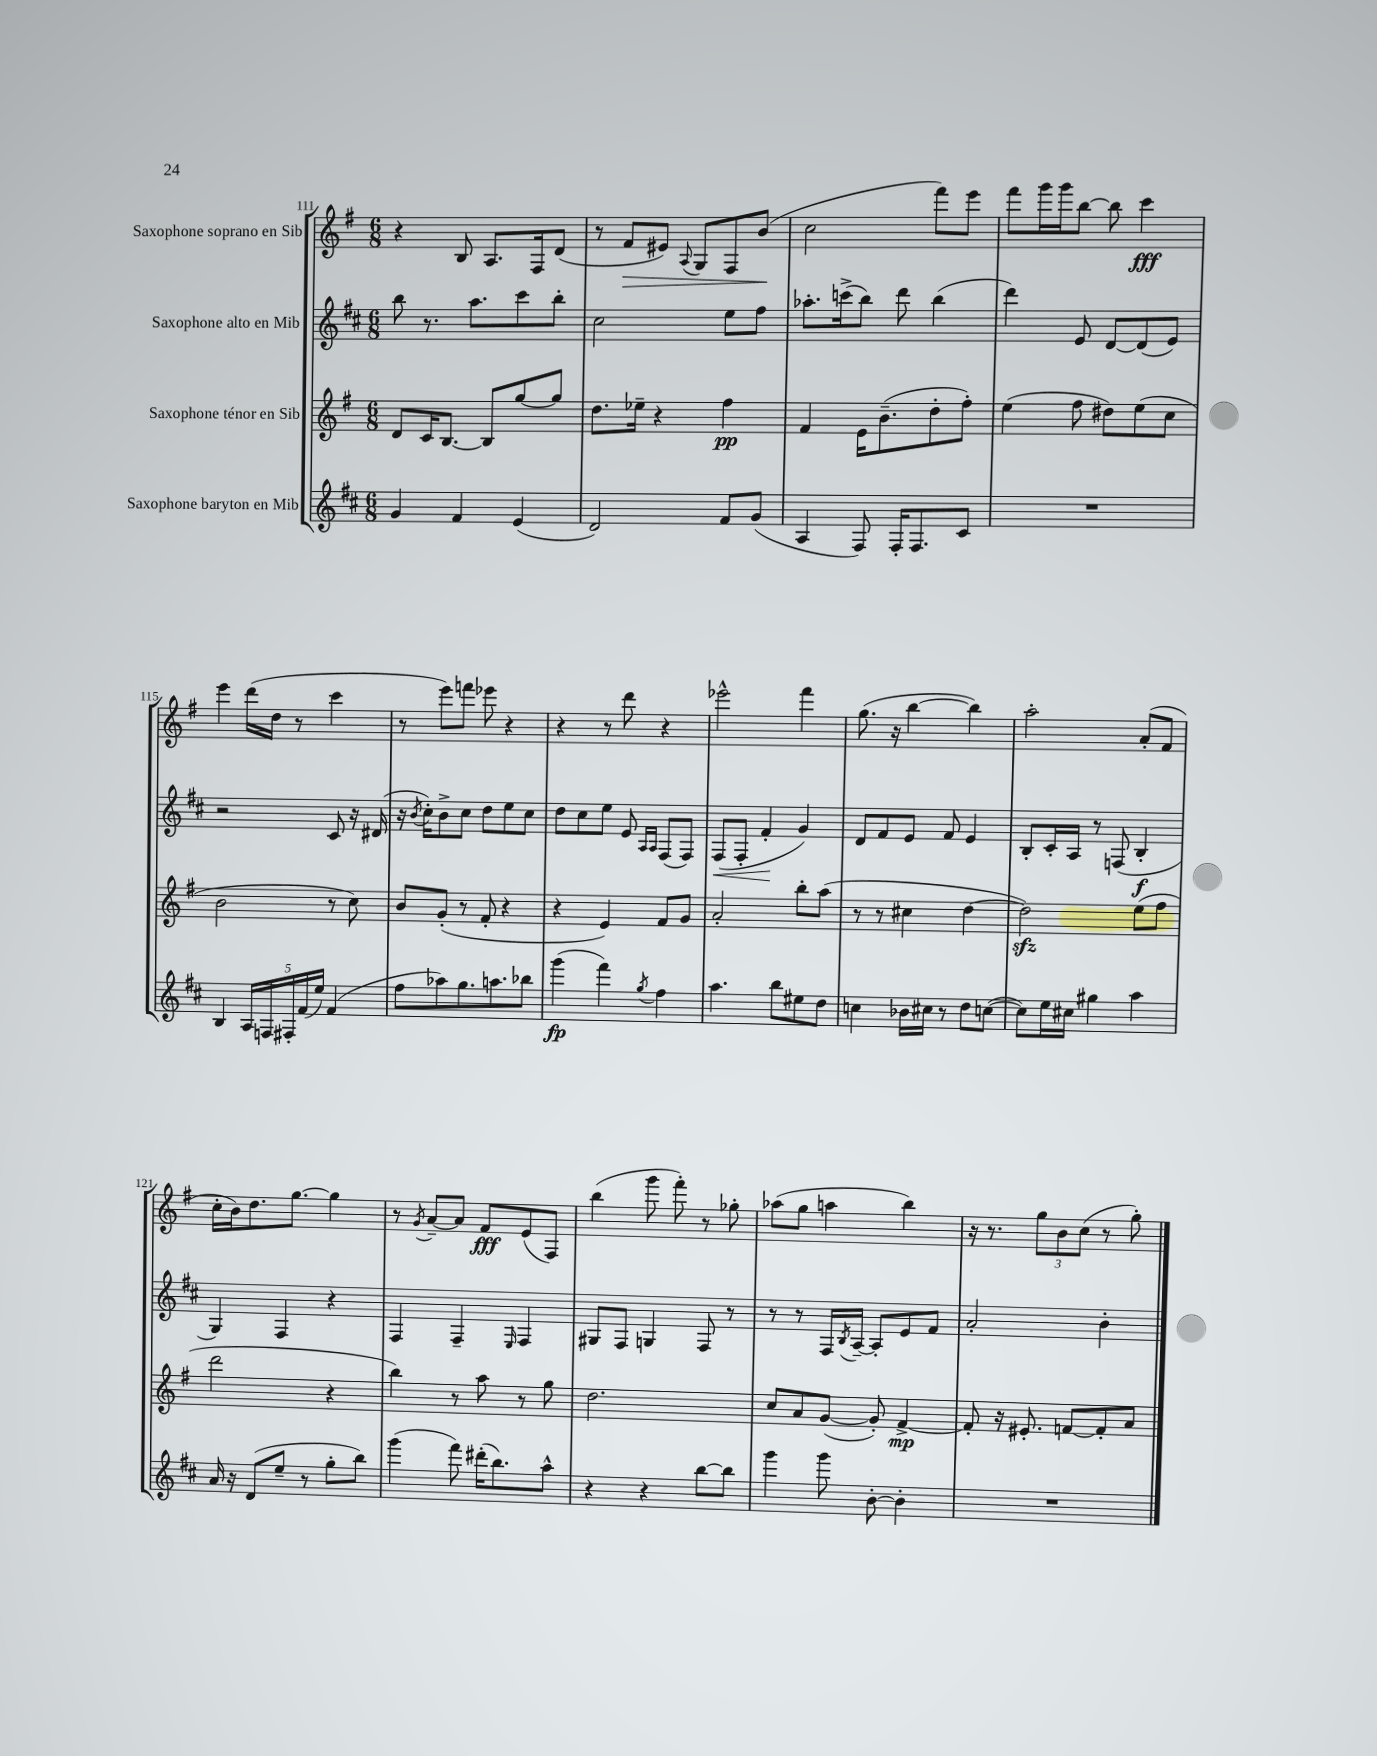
<<
\new StaffGroup <<
\new Staff = "s0" \with { instrumentName = "Saxophone soprano en Sib" } {
    \clef treble \key g \major \numericTimeSignature \time 6/8
    r4 b8 a8. fis16 d'8( |
    r8 fis'8\> eis'8) \appoggiatura { a8 } g8 fis8 b'8\!( |
    c''2 fis'''8) e'''8 |
    fis'''8 g'''16 g'''16 b''8~ b''8 c'''4\fff |
    e'''4 d'''16( d''16 r8 c'''4 |
    r8 e'''8) f'''8 ees'''8 r4 |
    r4 r8 d'''8 r4 |
    ees'''2-^ fis'''4 |
    g''8.( r16 b''4~ b''4) |
    a''2-. a'8-.( fis'8 |
    c''16-. b'16) d''8. g''8.~ g''4 |
    r8 \acciaccatura { g'8 } a'8~-- a'8 fis'8\fff e'8( fis8) |
    b''4( g'''8 fis'''8-.) r8 ges''8-. |
    aes''8( g''8 a''4 b''4) |
    r16 r8. \tuplet 3/2 { g''8 b'8 c''8( } r8 g''8-.) \bar "|." |
}
\new Staff = "s1" \with { instrumentName = "Saxophone alto en Mib" } {
    \clef treble \key d \major \numericTimeSignature \time 6/8
    b''8 r8. a''8. cis'''8 b''8-. |
    cis''2 e''8 fis''8 |
    aes''8.-. c'''16->( b''8) d'''8 b''4( |
    d'''4) e'8 d'8~ d'8( e'8) |
    r2 cis'8 r16 dis'16( |
    r16 \acciaccatura { b'8 } cis''16-.) b'8-> cis''8 d''8 e''8 cis''8 |
    d''8 cis''8 e''8 e'8 \grace { a16 a16 } fis8( fis8) |
    fis8\<( fis8-. fis'4-.\! g'4) |
    d'8 fis'8 e'8 fis'8 e'4 |
    b8-. cis'16-. a16 r8 f8( b4-.\f |
    g4) fis4 r4 |
    fis4 fis4-- \grace { e16 } fis4 |
    gis8 fis8 g4 fis8 r8 |
    r8 r8 fis16 \acciaccatura { b8 } a16~-- a8-. e'8 fis'8 |
    a'2-. b'4-. \bar "|." |
}
\new Staff = "s2" \with { instrumentName = "Saxophone ténor en Sib" } {
    \clef treble \key g \major \numericTimeSignature \time 6/8
    d'8 c'16 b8.~ b8 g''8~ g''8 |
    d''8. ees''16-- r4 fis''4\pp |
    fis'4 e'16 b'8.--( d''8-. fis''8-.) |
    e''4( fis''8 dis''8) e''8( c''8 |
    b'2 r8 c''8) |
    b'8 g'8-.( r8 fis'8-. r4 |
    r4 e'4) fis'8 g'8 |
    a'2-. b''8-. a''8( |
    r8 r8 cis''4 d''4~ |
    d''2\sfz) e''8( fis''8 |
    d'''2 r4 |
    b''4) r8 a''8 r8 g''8 |
    d''2. |
    c''8 a'8 g'8~( g'8-.) fis'4~->\mp |
    fis'8-. r16 eis'8.-. f'8~ f'8-. a'8 \bar "|." |
}
\new Staff = "s3" \with { instrumentName = "Saxophone baryton en Mib" } {
    \clef treble \key d \major \numericTimeSignature \time 6/8
    g'4 fis'4 e'4( |
    d'2) fis'8 g'8( |
    a4 fis8) fis16-. fis8. cis'8 |
    R2. |
    b4 \tuplet 5/4 { a16 f16 fis16-. fis'16( e''16) } fis'4( |
    fis''8 aes''8) g''8. a''8. bes''8 |
    g'''4\fp( fis'''4) \acciaccatura { g''8 } fis''4 |
    a''4. b''8 eis''8 d''8 |
    c''4 bes'16 cis''16 r8 d''8 c''8~( |
    c''8) e''16 cis''16 gis''4 a''4 |
    a'16 r16 d'8( e''8-- r8 g''8-. b''8) |
    g'''4( fis'''8) dis'''16-.( b''8.) a''8-^ |
    r4 r4 b''8~ b''8 |
    g'''4 g'''8 b'8~-. b'4-. |
    R2. \bar "|." |
}
>>
>>
\layout { \context { \Score currentBarNumber = #111 } }
